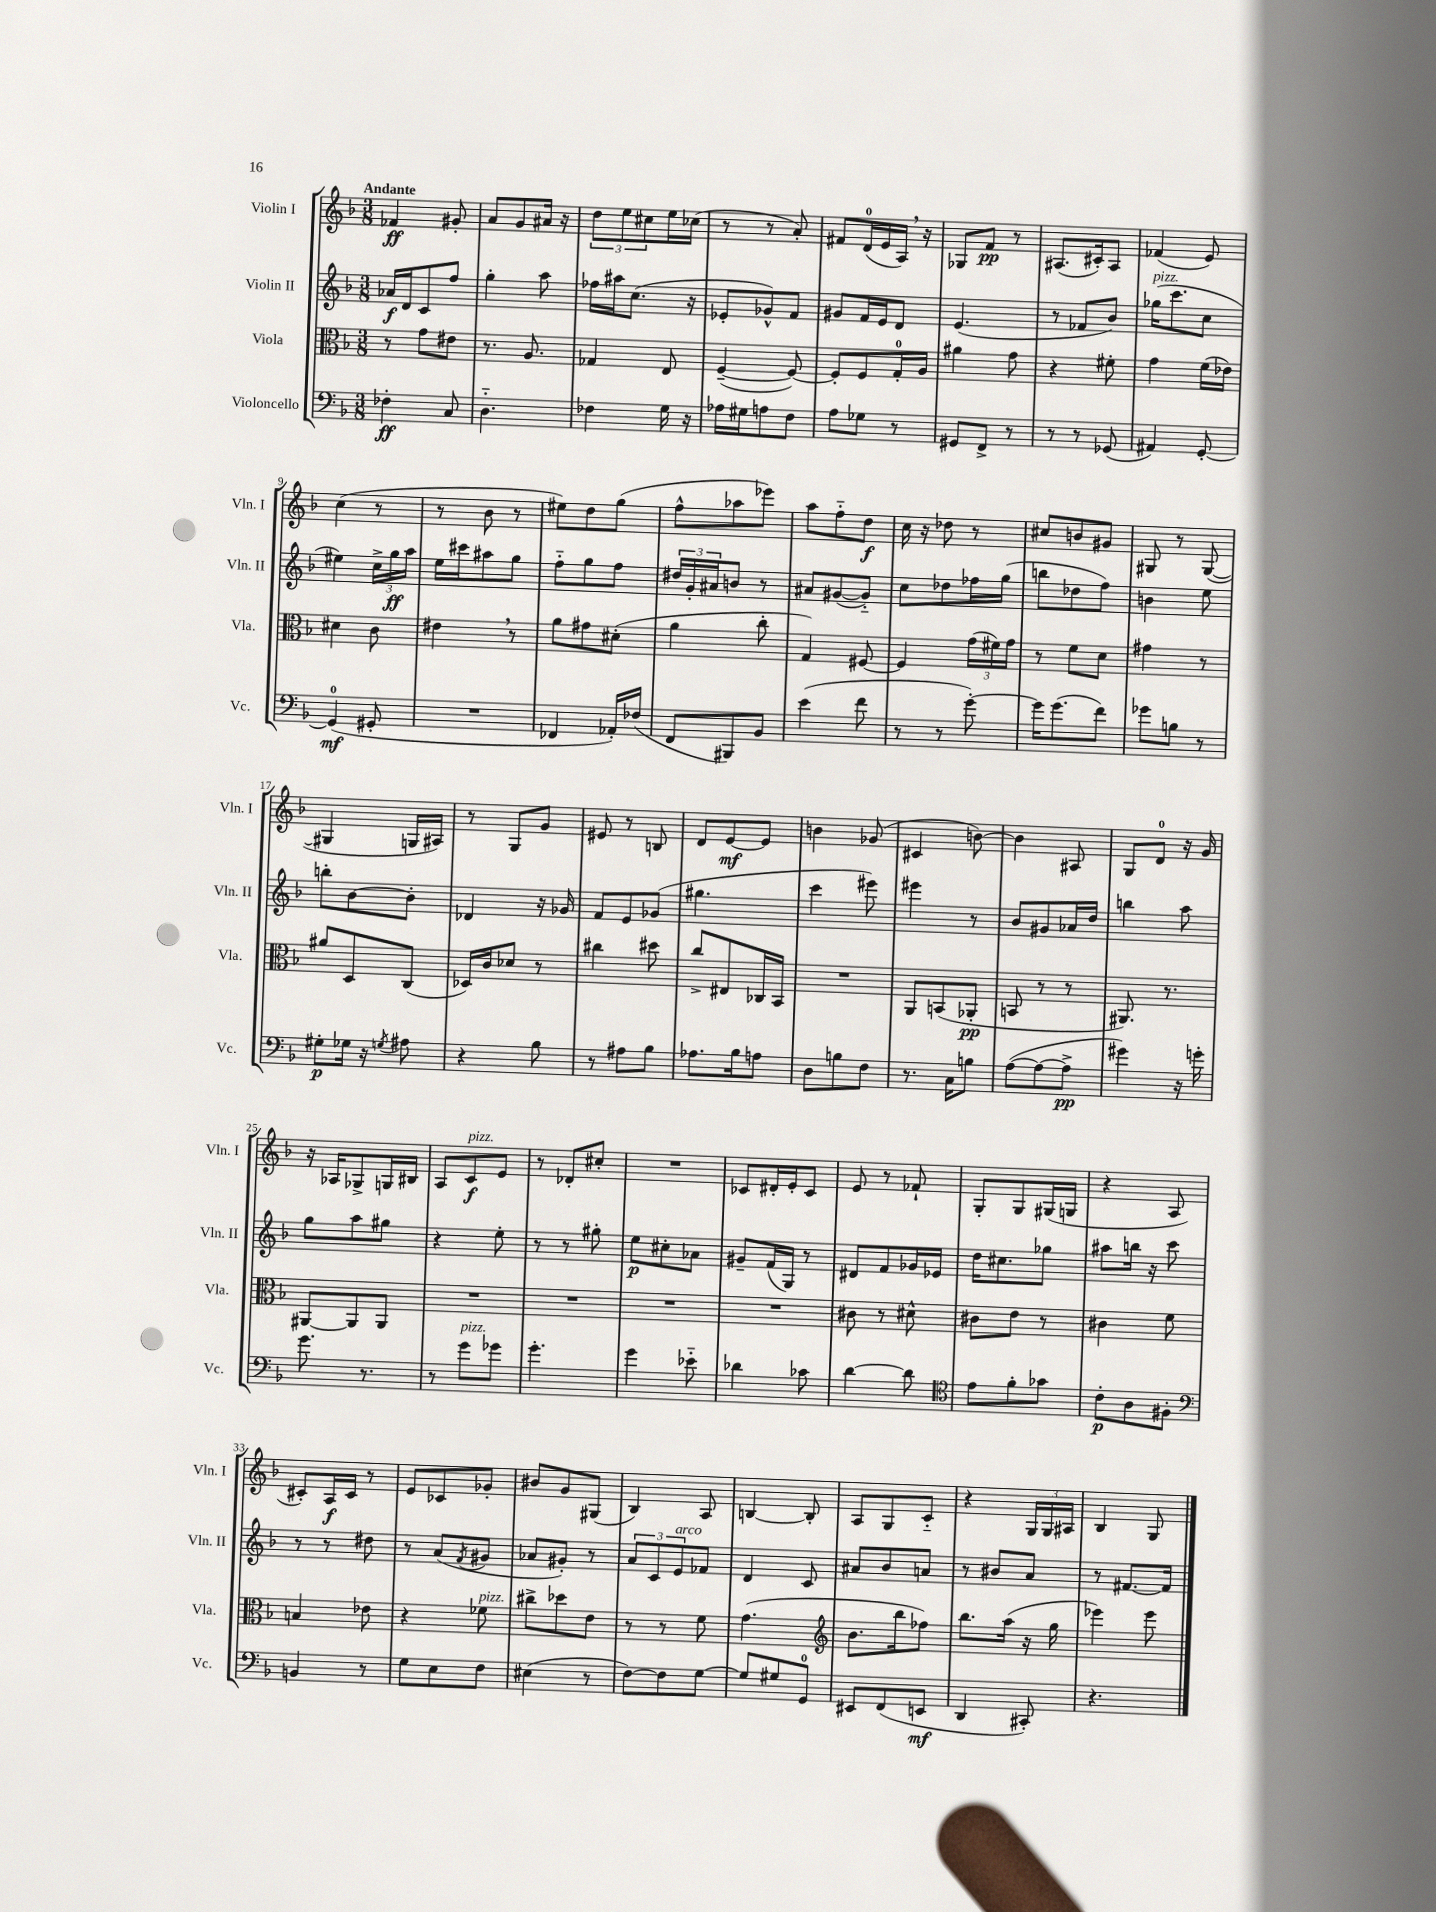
<<
\new StaffGroup <<
\new Staff = "s0" \with { instrumentName = "Violin I" shortInstrumentName = "Vln. I" } {
    \clef treble \key f \major \numericTimeSignature \time 3/8 \tempo "Andante"
    fes'4\ff gis'8-. |
    a'8 g'8 ais'16 r16 |
    \tuplet 3/2 { d''8 e''8 cis''8 } e''16 ces''16( |
    r8 r8 a'8-.) |
    fis'8 d'16-0( e'16 a16) \breathe r16 |
    ges8 f'8\pp r8 |
    ais8.( cis'16-.) ais8 |
    fes'4( e'8) |
    c''4( r8 |
    r8 bes'8 r8 |
    eis''8) d''8 g''8( |
    f''8-^ aes''8 ees'''8) |
    a''8 f''8-_ d''8\f |
    c''16 r16 des''8 r8 |
    cis''8 b'8 gis'8 |
    gis8 r8 gis8~( |
    gis4 g16 ais16) |
    r8 g8 g'8 |
    eis'8 r8 b8 |
    d'8 e'8~\mf e'8 |
    b'4 ges'8( |
    cis'4 b'8~) |
    b'4 ais8 |
    g8 d'8-0 r16 g'16 |
    r16 aes16 ges8-> g16 bis16 |
    a8 c'8\f^\markup { \italic "pizz." } e'8 |
    r8 des'8-. cis''8-. |
    R4. |
    ces'8 dis'16-. e'16-. ces'8 |
    e'8 r8 fes'8-! |
    g8-. g8 gis16( g16 |
    r4 a8 |
    cis'8-.) a16\f cis'16 r8 |
    e'8 ces'8 ges'8-. |
    bis'8 g'8 gis8( |
    bes4) a8 |
    b4~ b8-. |
    a8 g8 c'8-_ |
    r4 \tuplet 3/2 { g16 g16 ais16 } |
    bes4 g8 \bar "|." |
}
\new Staff = "s1" \with { instrumentName = "Violin II" shortInstrumentName = "Vln. II" } {
    \clef treble \key f \major \numericTimeSignature \time 3/8
    aes'16\f d'16 c'8 f''8 |
    g''4-. a''8 |
    fes''16 ais''16 c''8.( r16 |
    ees'8-. ges'8-^) f'8 |
    gis'8 f'16 e'16 d'8 |
    e'4.( |
    r8 fes'8 bes'8) |
    ges''16^\markup { \italic "pizz." }( c'''8. c''8 |
    eis''4) \tuplet 3/2 { c''16-> g''16\ff a''16 } |
    e''16 cis'''16 ais''8 g''8 |
    f''8-_ g''8 f''8 |
    \tuplet 3/2 { dis''16 g'16-. ais'16 } b'8 r8 |
    ais'8 gis'8~( gis'8-_) |
    c''8 des''8 fes''16 g''16( |
    b''8 des''8 f''8) |
    b'4 e''8 |
    b''8-. bes'8~ bes'8-. |
    des'4 r16 ges'16 |
    f'8 e'8 ges'8( |
    gis''4. |
    c'''4 eis'''8) |
    eis'''4 r8 |
    bes'8 gis'8 aes'16 d''16 |
    b''4 a''8 |
    g''8 a''8 gis''8 |
    r4 e''8-. |
    r8 r8 gis''8-. |
    e''8\p cis''8-. aes'8 |
    gis'8-- f'16( g16) r8 |
    dis'8 f'8 ges'16 ees'16 |
    d''16 cis''8. ges''8 |
    ais''8 b''16 r16 c'''8 |
    r8 r8 dis''8 |
    r8 a'8( \acciaccatura { f'8 } gis'8 |
    aes'8 gis'8-.) r8 |
    \tuplet 3/2 { a'8 c'8 e'8^\markup { \italic "arco" } } fes'8 |
    d'4 c'8 |
    ais'8 bes'8 a'8 |
    r8 bis'8 a'8 |
    r8 fis'8.~ fis'16 \bar "|." |
}
\new Staff = "s2" \with { instrumentName = "Viola" shortInstrumentName = "Vla." } {
    \clef alto \key f \major \numericTimeSignature \time 3/8
    r8 g'8 eis'8 |
    r8. a8. |
    ges4 e8 |
    f4~--( f8~) |
    f8-. f8 g16-0-. a16 |
    ais'4 g'8 |
    r4 fis'8-. |
    g'4 f'16( ees'16) |
    dis'4 c'8 |
    eis'4 \breathe r8 |
    a'8 gis'8 dis'8-.( |
    a'4 c''8-. |
    g4) fis8~ |
    fis4 \tuplet 3/2 { g'16( fis'16) g'16 } |
    r8 f'8 d'8 |
    gis'4 r8 |
    ais'8 d8 c8( |
    des16) c'16 des'8 r8 |
    cis''4 dis''8 |
    c''8-> eis8 ces16 bes,16 |
    R4. |
    a,8 b,8( aes,8-.\pp |
    b,8 r8 r8 |
    ais,8.) r8. |
    ais,8~ ais,8 ais,8 |
    R4. |
    R4. |
    R4. |
    R4. |
    cis'8 r8 dis'8-^ |
    cis'8 e'8 r8 |
    cis'4 f'8 |
    b4 ees'8 |
    r4 fes'8^\markup { \italic "pizz." } |
    cis''8-> des''8 e'8 |
    r8 r8 f'8 |
    g'4.( |
    \clef treble bes'8. bes''16 fes''8) |
    bes''8. a''16( r16 g''16 |
    ees'''4) ees'''8 \bar "|." |
}
\new Staff = "s3" \with { instrumentName = "Violoncello" shortInstrumentName = "Vc." } {
    \clef bass \key f \major \numericTimeSignature \time 3/8
    fes4-.\ff c8 |
    d4.-_ |
    fes4 g16 r16 |
    aes16 gis16 a8 f8 |
    a8 ges8 r8 |
    gis,8 f,8-> r8 |
    r8 r8 ges,8( |
    ais,4) g,8~-. |
    g,4-0\mf( gis,8-. |
    R4. |
    fes,4 aes,16-.) fes16( |
    f,8 bis,,8) bes,8 |
    e'4( f'8 |
    r8 r8 g'8~-.) |
    g'16 g'8.( f'8) |
    ges'8 b8 r8 |
    gis8-.\p ges16 r16 \acciaccatura { g8 } ais8 |
    r4 bes8 |
    r8 ais8 bes8 |
    aes8. bes16 a8 |
    d8 b8 f8 |
    r8. c16 b8 |
    a8~( a8~ a8->\pp |
    gis'4) r16 g'16-. |
    g'8. r8. |
    r8 g'8^\markup { \italic "pizz." } ges'8 |
    g'4.-. |
    g'4 ees'8-_ |
    des'4 ces'8 |
    d'4~ d'8 |
    \clef tenor e'8 f'8-. ges'8 |
    c'8-.\p a8 fis8-. |
    \clef bass b,4 r8 |
    g8 e8 f8 |
    eis4( r8 |
    f8~) f8 g8~ |
    g8 gis8 g,8-0 |
    eis,8 f,8( e,8\mf |
    d,4 cis,8-.) |
    r4. \bar "|." |
}
>>
>>
